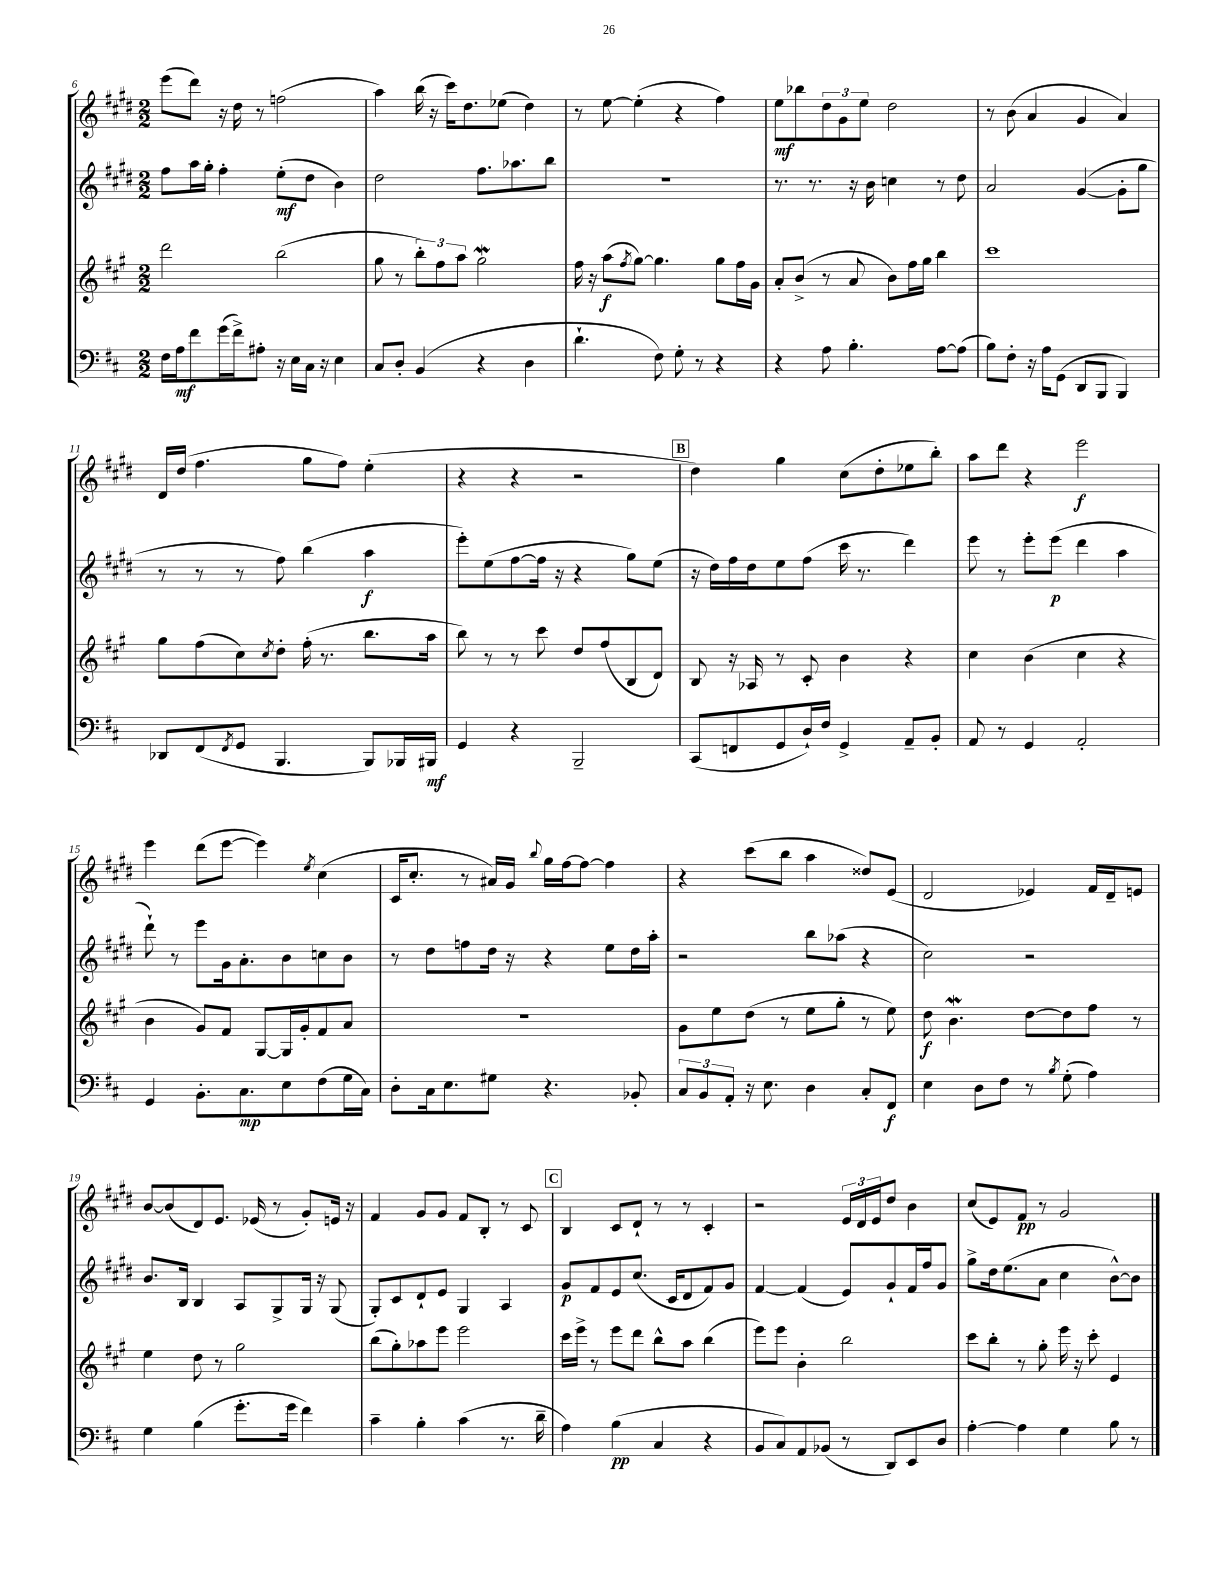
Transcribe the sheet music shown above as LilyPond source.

<<
\new StaffGroup <<
\new Staff = "s0" {
    \clef treble \key e \major \numericTimeSignature \time 2/2
    e'''8( dis'''8) r16 dis''16 r8 f''2( |
    a''4) b''16( r16 cis'''16) dis''8. ees''8( dis''4) |
    r8 e''8~ e''4-.( r4 fis''4) |
    e''8\mf bes''8 \tuplet 3/2 { dis''8 gis'8 e''8 } dis''2 |
    r8 b'8( a'4 gis'4 a'4) |
    dis'16 dis''16( fis''4. gis''8 fis''8) e''4-.( |
    r4 r4 r2 |
    \mark \markup { \box "B" } dis''4) gis''4 cis''8( dis''8-. ees''8 b''8-.) |
    a''8 dis'''8 r4 e'''2\f |
    e'''4 dis'''8( e'''8~ e'''4) \acciaccatura { e''8 } cis''4( |
    cis'16 cis''8.-. r8 ais'16) gis'16 \appoggiatura { b''8 } gis''16 fis''16~ fis''8~ fis''4 |
    r4 cis'''8( b''8 a''4 disis''8) e'8( |
    dis'2 ees'4) fis'16 dis'16-- e'8 |
    b'8~ b'8( dis'8) e'8. ees'16( r8 gis'8-.) e'16 r16 |
    fis'4 gis'8 gis'8 fis'8 b8-. r8 cis'8 |
    \mark \markup { \box "C" } b4 cis'8 dis'8-! r8 r8 cis'4-. |
    r2 \tuplet 3/2 { e'16 dis'16 e'16 } dis''8 b'4 |
    cis''8( e'8) fis'8\pp r8 gis'2 \bar "|." |
}
\new Staff = "s1" {
    \clef treble \key e \major \numericTimeSignature \time 2/2
    fis''8 a''16 gis''16-. fis''4-. e''8-.\mf( dis''8 b'4) |
    dis''2 fis''8. aes''8. b''8 |
    R1 |
    r8. r8. r16 b'16 c''4 r8 dis''8 |
    a'2 gis'4~( gis'8-. gis''8 |
    r8 r8 r8 fis''8) b''4( a''4\f |
    e'''8-.) e''8( fis''8~ fis''16 r16 r4 gis''8) e''8( |
    \mark \markup { \box "B" } r16 dis''16) fis''16 dis''16 e''8 fis''8( cis'''16 r8. dis'''4) |
    e'''8 r8 e'''8-. e'''8\p( dis'''4 a''4 |
    dis'''8-!) r8 e'''8 gis'16 a'8.-. b'8 c''8 b'8 |
    r8 dis''8 f''8 dis''16 r16 r4 e''8 dis''16 a''16-. |
    r2 b''8 aes''8( r4 |
    cis''2) r2 |
    b'8. b16 b4 a8 gis8-> gis16 r16 gis8( |
    gis8-.) cis'8 dis'8-! e'8 gis4 a4 |
    \mark \markup { \box "C" } gis'8\p fis'8 e'8 cis''8.( cis'16 dis'8 fis'8) gis'8 |
    fis'4~ fis'4( e'8) gis'8-! fis'16 fis''16 gis'8 |
    gis''8-> dis''16 e''8.( a'8 cis''4 b'8~-^) b'8 \bar "|." |
}
\new Staff = "s2" {
    \clef treble \key a \major \numericTimeSignature \time 2/2
    d'''2 b''2( |
    gis''8 r8 \tuplet 3/2 { b''8-.) fis''8 a''8 } gis''2\mordent |
    fis''16 r16 a''8\f( \acciaccatura { fis''8 } gis''8~) gis''4. gis''8 fis''16 gis'16 |
    a'8-. b'8->( r8 a'8 b'8) fis''16 gis''16 b''4 |
    cis'''1 |
    gis''8 fis''8( cis''8) \acciaccatura { cis''8 } d''8-. fis''16-.( r8. b''8. a''16 |
    b''8) r8 r8 cis'''8 d''8 fis''8( b8 d'8) |
    \mark \markup { \box "B" } b8 r16 aes16 r8 cis'8-. b'4 r4 |
    cis''4 b'4( cis''4 r4 |
    b'4 gis'8) fis'8 gis8~ gis16 gis'16-. fis'8 a'8 |
    R1 |
    gis'8 e''8 d''8( r8 e''8 gis''8-. r8 e''8) |
    d''8\f b'4.\mordent d''8~ d''8 fis''8 r8 |
    e''4 d''8 r8 gis''2 |
    b''8( gis''8-.) aes''8 e'''8 e'''2 |
    \mark \markup { \box "C" } cis'''16 e'''16-> r8 e'''8 d'''8 b''8-^ a''8 b''4( |
    e'''8) e'''8 b'4-. b''2 |
    cis'''8 b''8-. r8 gis''8-. e'''16 r16 cis'''8-. e'4 \bar "|." |
}
\new Staff = "s3" {
    \clef bass \key d \major \numericTimeSignature \time 2/2
    fis16 a16\mf fis'8 g'16( fis'16->) ais8-. r16 e16 cis16 r16 e4 |
    cis8 d8-. b,4( r4 d4 |
    d'4.-! fis8) g8-. r8 r4 |
    r4 a8 b4.-. a8~ a8( |
    b8) fis8-. r16 a16 g,8( d,8 b,,8 b,,4) |
    des,8 fis,8( \acciaccatura { fis,8 } g,8 b,,4. b,,8) bes,,16 bis,,16\mf |
    g,4 r4 b,,2-- |
    \mark \markup { \box "B" } cis,8( f,8 g,8 d16-!) fis16 g,4-> a,8-- b,8-. |
    a,8 r8 g,4 a,2-. |
    g,4 b,8.-. cis8.\mp e8 fis8( g16 cis16) |
    d8-. cis16 e8. gis8 r4. bes,8-. |
    \tuplet 3/2 { cis8 b,8 a,8-. } r16 e8. d4 cis8-. fis,8\f |
    e4 d8 fis8 r8 \acciaccatura { b8 } g8-.( a4) |
    g4 b4( g'8.-. g'16 fis'4) |
    cis'4-- b4-. cis'4( r8. d'16-- |
    \mark \markup { \box "C" } a4) b4\pp( cis4 r4 |
    b,8 cis8) a,8 bes,8( r8 d,8) e,8 d8 |
    a4~-. a4 g4 b8 r8 \bar "|." |
}
>>
>>
\layout { \context { \Score currentBarNumber = #6 } }
